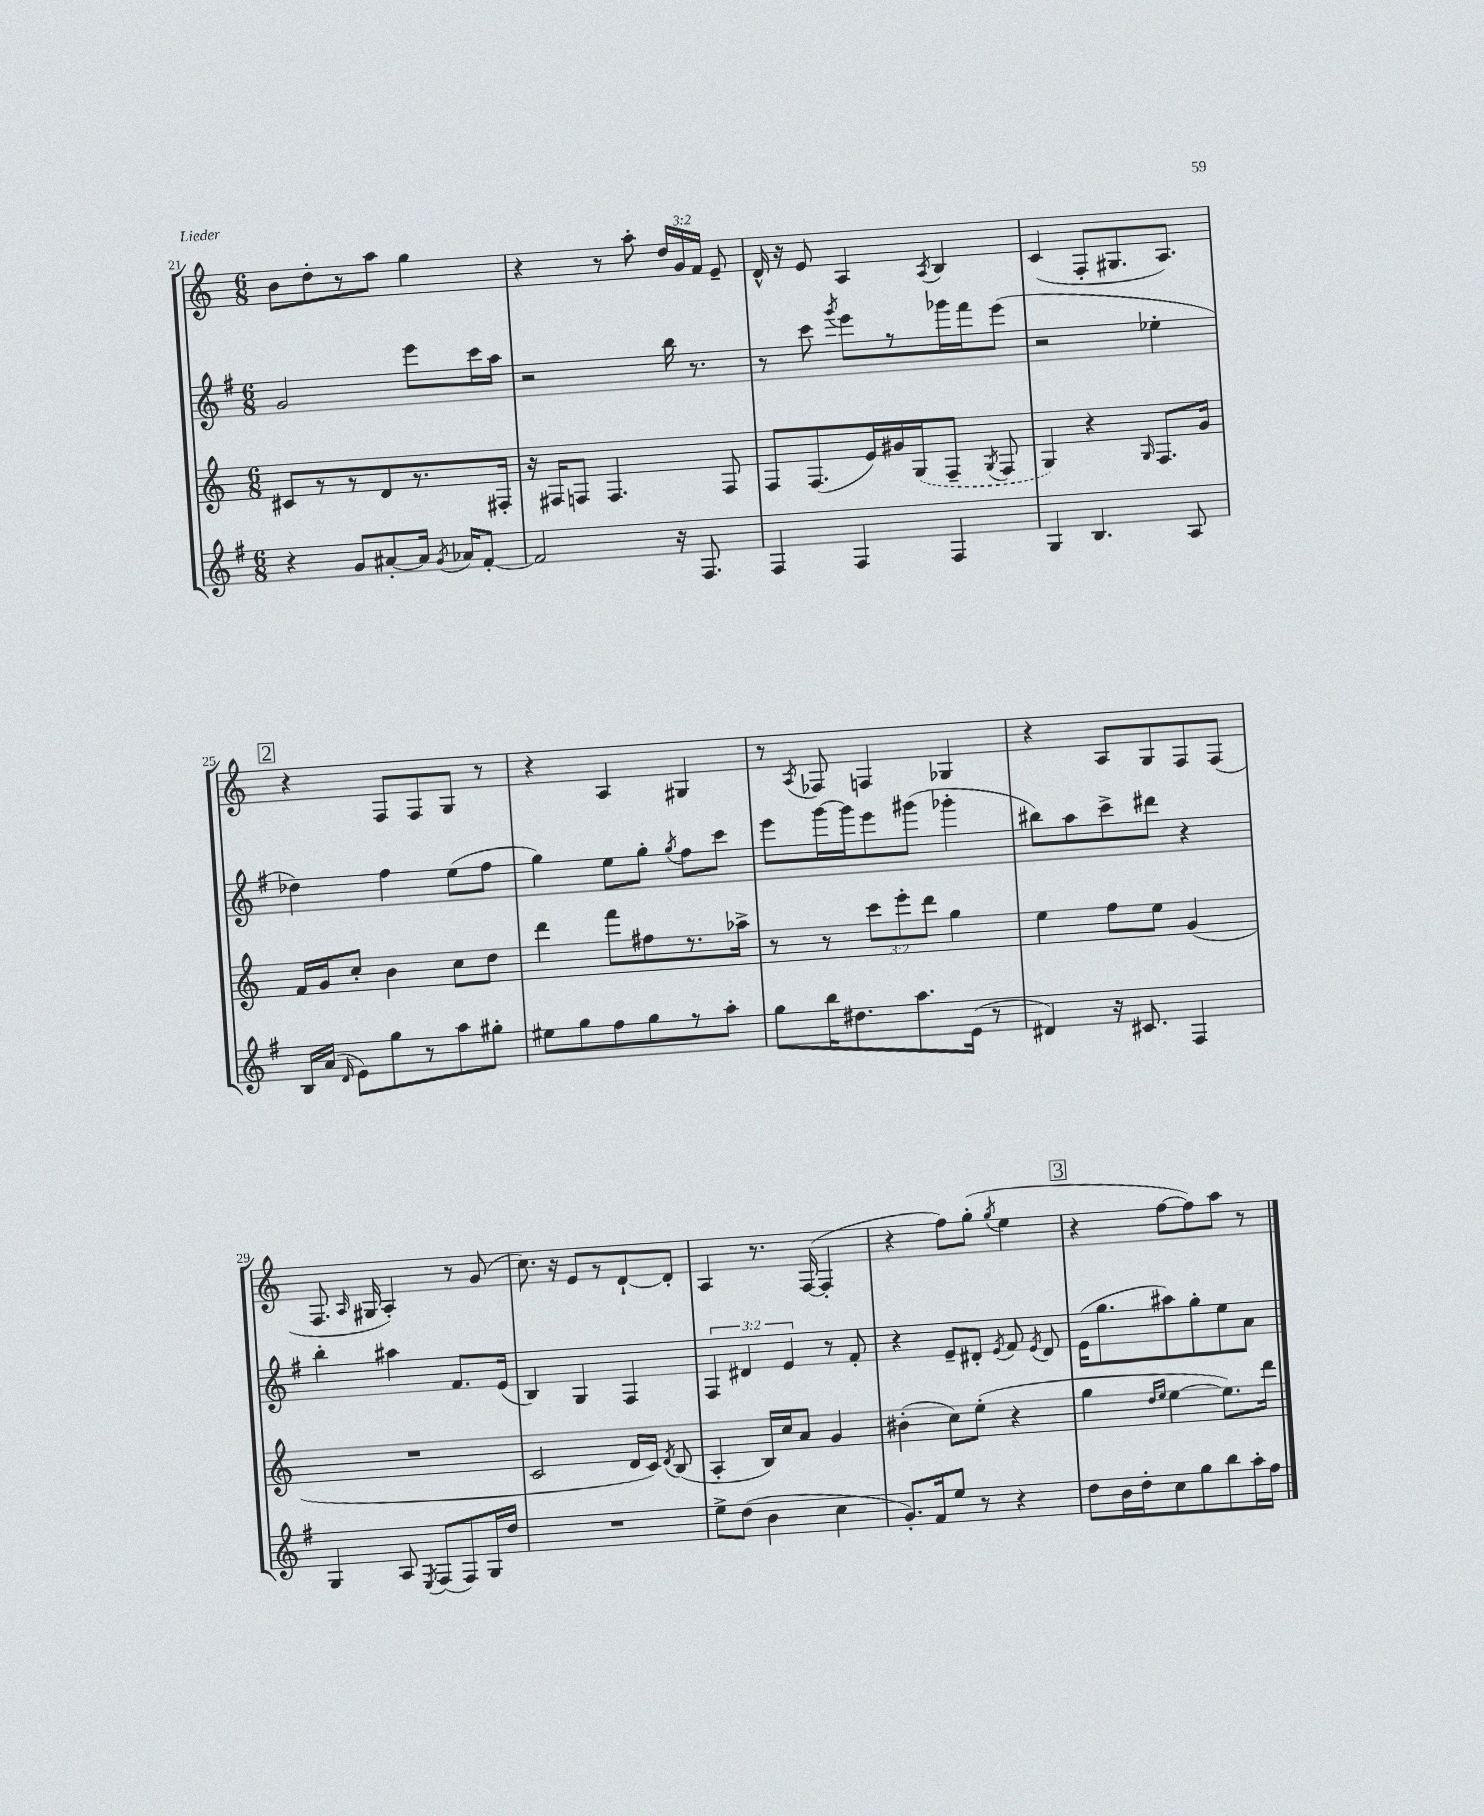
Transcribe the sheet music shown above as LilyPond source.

<<
\new StaffGroup <<
\new Staff = "s0" {
    \clef treble \key c \major \numericTimeSignature \time 6/8 \override Staff.TupletNumber.text = #tuplet-number::calc-fraction-text
    \autoBeamOff b'8[ d''8-. r8 a''8] g''4 |
    r4 r8 a''8-. \tuplet 3/2 { d''16[ g'16 f'16] } e'8-- |
    d'16-^ r16 e'8 a4 \acciaccatura { a8 } b4 |
    c'4( f8[-. gis8. a8.]) |
    \mark \markup { \box "2" } r4 f8[ f8 g8] r8 |
    r4 a4 gis4 |
    r8 \acciaccatura { a8 } fes8 f4 ges4 |
    r4 a8[ g8 f8 f8]( |
    f8. \grace { a16 } gis16 a4-.) r8 g'8( |
    c''8.) r16 e'8[ r8 d'8~-! d'8]-. |
    a4 r8. f16~( f4-. |
    r4 f''8[) g''8]-.( \acciaccatura { g''8 } e''4 |
    \mark \markup { \box "3" } r4 f''8[~ f''8) a''8] r8 \bar "|." |
}
\new Staff = "s1" {
    \clef treble \key g \major \numericTimeSignature \time 6/8 \override Staff.TupletNumber.text = #tuplet-number::calc-fraction-text
    \autoBeamOff g'2 e'''8[ c'''16 a''16] |
    r2 b''16 r8. |
    r8 c'''8 \acciaccatura { g'''8 } e'''8[ r8 ges'''16 fis'''16 e'''8]( |
    r2 ees''4-. |
    \mark \markup { \box "2" } des''4) fis''4 e''8[( fis''8] |
    g''4) e''8[ g''8]-. \acciaccatura { g''8 } fis''8[ c'''8] |
    e'''8[ g'''16~ g'''16 e'''8 gis'''8]( ges'''4-. |
    bis''8[) a''8 c'''8-> dis'''8] r4 |
    b''4-. ais''4 fis'8.[ e'16]( |
    b4) g4 fis4 |
    \tuplet 3/2 { fis4 dis'4 e'4 } r8 fis'8-. |
    r4 e'8[-- dis'8]-. \acciaccatura { e'8 } fis'8 \acciaccatura { e'8 } dis'8 |
    \mark \markup { \box "3" } e'16[( g''8. ais''8) g''8-. e''8 a'8] \bar "|." |
}
\new Staff = "s2" {
    \clef treble \key c \major \numericTimeSignature \time 6/8 \override Staff.TupletNumber.text = #tuplet-number::calc-fraction-text
    \autoBeamOff cis'8[ r8 r8 d'8 r8. fis16]-. |
    r16 fis16[ f8] f4. f8 |
    f8[ f8.( e'16) gis'16 \once \slurDashed g16( f8]-- \acciaccatura { g8 } f8 |
    g4) r4 \grace { g16 } f8.[ g'16] |
    \mark \markup { \box "2" } f'16[ g'16 c''8]-. b'4 c''8[ d''8] |
    d'''4 f'''8[ fis''8 r8. aes''16]-> |
    r8 r8 \tuplet 3/2 { c'''8[ e'''8-. d'''8] } g''4 |
    e''4 f''8[ e''8] g'4( |
    R2. |
    c'2 d'16[ c'16]) \acciaccatura { d'8 } b8( |
    a4-. b16[) c''16 a'8] g'4 |
    bis'4-.( c''8[) e''8]-.( r4 |
    \mark \markup { \box "3" } g''4 \grace { d''16[ e''16] } e''4~ e''8.[) d'''16] \bar "|." |
}
\new Staff = "s3" {
    \clef treble \key g \major \numericTimeSignature \time 6/8
    \autoBeamOff r4 g'8[ ais'8~-. ais'16] \acciaccatura { g'8 } aes'16[ fis'8]~-. |
    fis'2 r16 fis8. |
    fis4 fis4 fis4 |
    g4 b4. a8 |
    \mark \markup { \box "2" } b16[ a'16]( \grace { d'16 } e'8[) g''8 r8 a''8 gis''8]-. |
    eis''8[ g''8 fis''8 g''8 r8 a''8]-. |
    g''8[ b''16 dis''8. a''8. e'16]( r8 |
    dis'4) r16 cis'8. fis4 |
    g4 a8 \acciaccatura { e8 } fis8[( fis8) g16 d''16] |
    R2. |
    e''8[-> d''8]( b'4 c''4 |
    g'8.[-.) fis'16 e''8] r8 r4 |
    \mark \markup { \box "3" } d''8[ b'16 d''16-. c''8 g''8 b''8 a''16-. fis''16] \bar "|." |
}
>>
>>
\layout { \context { \Score currentBarNumber = #21 } }
